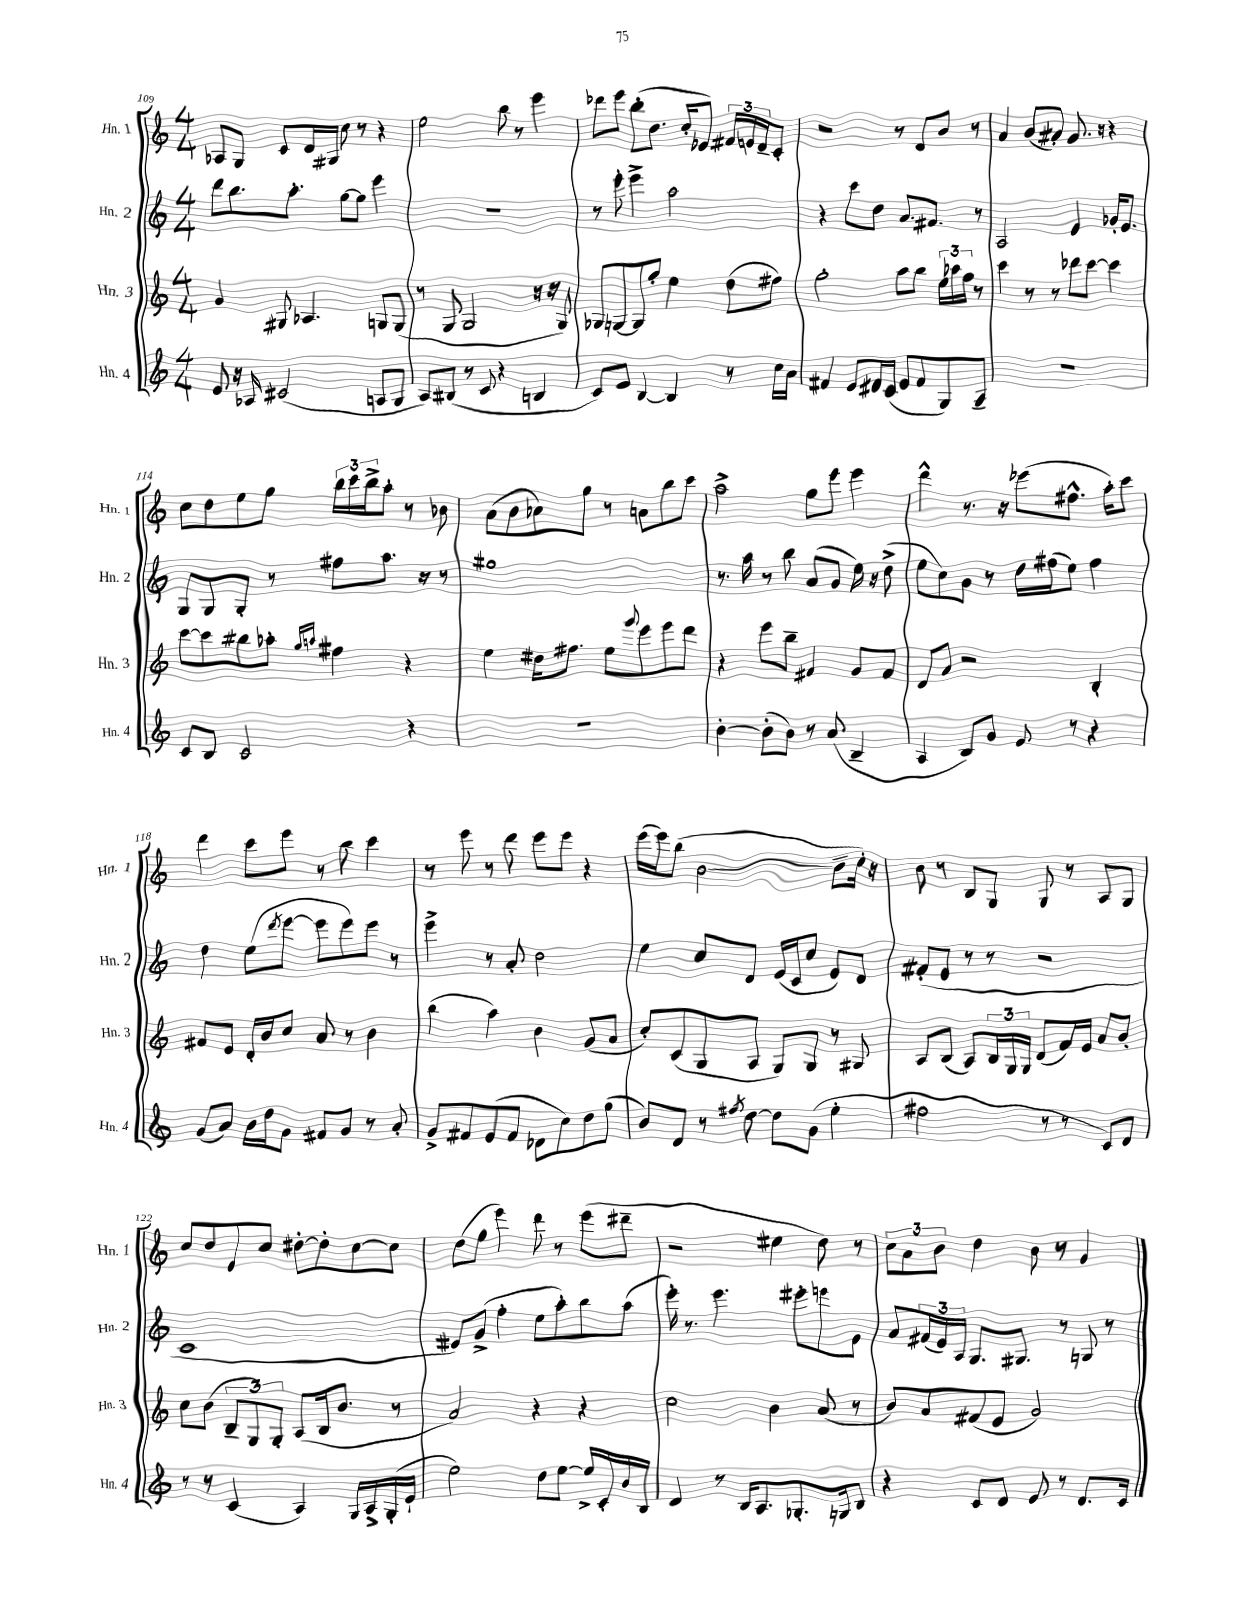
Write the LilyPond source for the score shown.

<<
\new StaffGroup <<
\new Staff = "s0" \with { instrumentName = "Hn. 1" shortInstrumentName = "Hn. 1" } {
    \clef treble \key c \major \numericTimeSignature \time 4/4
    aes8 g8 c'8 d'16 gis16 c''8 r8 r4 |
    e''2 b''8 r8 e'''4 |
    des'''8 e'''8 b''8-.( d''8. c''16-. ees'8) \tuplet 3/2 { fis'16 e'16 d'16-- } c'8-. |
    r2 r8 d'8 b'8 r8 |
    a'4 b'8( ais'8-.) g'8. r16 r4 |
    c''8 d''8 e''8 g''8 \tuplet 3/2 { b''16 c'''16 b''16-> } a''8-. r8 bes'8 |
    a'8( b'8 aes'8) g''8 r8 a'8 b''8 c'''8 |
    a''2-> g''8 e'''8 e'''4 |
    d'''4-^ r8. r16 ees'''8( fis''8.-^ a''16-.) c'''8 |
    d'''4 c'''8 e'''8 r8 b''8 c'''4 |
    r8 e'''8 r8 d'''8 e'''8 e'''8 r4 |
    e'''16( e'''16) b''8( b'2~ b'8-- c''16-.) r16 |
    b'8 r8 b8 g8 g8 r8 a8 g8 |
    c''8 d''8 e'8 c''8 dis''8~-. dis''8-. c''8~ c''8 |
    d''8( g''8 e'''4) d'''8 r8 e'''8( dis'''8-- |
    r2 eis''4 d''8) r8 |
    \tuplet 3/2 { c''8 a'8 b'8 } d''4 b'8 r8 g'4 \bar "|." |
}
\new Staff = "s1" \with { instrumentName = "Hn. 2" shortInstrumentName = "Hn. 2" } {
    \clef treble \key c \major \numericTimeSignature \time 4/4
    d'''8 b''8. a''8.-. g''8~ g''8 e'''4 |
    R1 |
    r8 e'''8-. e'''4-> a''2 |
    r4 c'''8 d''8 a'8. fis'8. r8 |
    a2 e'4 ges'16-. e'8. |
    g8 g8 g8-. r8 fis''8 a''8. r16 r8 |
    gis''1 |
    r8. a''16 r8 b''8 a'8( g'8 e''16) r16 d''8->( |
    e''8 c''8) g'8 r8 d''16 fis''16( e''8) fis''4 |
    d''4 e''8( \acciaccatura { d'''8 } e'''8~ e'''8 e'''8) e'''8 r8 |
    e'''4-> r8 a'8-. d''2 |
    e''4 c''8 d'8 e'16( c'16 c''8 e'8) d'8 |
    fis'8-.( e'8 r8 r8 r2 |
    c'1 |
    eis'8) g'8->( f''4-. e''8 a''8-.) b''8 a''8( |
    e'''16-.) r8. e'''4. eis'''8-. e'''8 e'8 |
    a'8 \tuplet 3/2 { fis'16( e'16) a16 } g8. gis8. r8 g8 r8 \bar "|." |
}
\new Staff = "s2" \with { instrumentName = "Hn. 3" shortInstrumentName = "Hn. 3" } {
    \clef treble \key c \major \numericTimeSignature \time 4/4
    g'4 gis8 aes4. g8 g8( |
    r8 g8 g2 r16 r16 g8) |
    ges8 g8~ g8 g''8-. e''4 d''8( fis''8) |
    g''2-. a''8 b''8 \tuplet 3/2 { e''16 aes''16 f''16 } r8 |
    c'''4 r8 r8 des'''8 c'''8~ c'''4 |
    c'''8~ c'''8 bis''8 aes''8-. \grace { g''16 a''16 } fis''4 r4 |
    e''4 dis''16 fis''8. e''8 \appoggiatura { g'''8 } e'''8 e'''8 d'''8 |
    r4 e'''8 b''8-- fis'4 g'8 fis'8 |
    d'8 a'8 r2 b4-. |
    fis'8 e'8 d'16-. b'16 c''8 a'8 r8 b'4 |
    b''4( a''4) b'4 g'8( a'8 |
    c''8-.) c'8( g8 a8 g8) g8 r8 gis8 |
    a8 b8( a8) \tuplet 3/2 { b16 g16 g16 } d'8( f'16) e'16 a'8 b'8-. |
    c''8 b'8( \tuplet 3/2 { b8-- g8) g8-. } a8( b16 b'8. r8 |
    a'2) r4 r4 |
    c''2 b'4 a'8( r8 |
    b'8) a'8 fis'8( e'8 g'2) \bar "|." |
}
\new Staff = "s3" \with { instrumentName = "Hn. 4" shortInstrumentName = "Hn. 4" } {
    \clef treble \key c \major \numericTimeSignature \time 4/4
    e'8 r16 aes16 cis'2( a8 g8 |
    a8) bis8( r8 c'8 r4 b4 |
    c'8) e'8 b4~ b4 r8 c''16 a'16 |
    fis'4 e'8 dis'16 c'16( e'8 fis'8 g8) a8-- |
    R1 |
    c'8 b8 c'2 r4 |
    R1 |
    b'4~-. b'8-.( b'8) r8 a'8( b4-- |
    a4 b8) g'8 e'8 r8 r4 |
    g'8( a'8) b'16 d''16 g'8 fis'8 g'8 r8 a'8-. |
    g'8-> fis'8 e'8( fis'8 des'8 c''8) d''8 g''8( |
    b'8) d'8 r8 \acciaccatura { fis''8 } d''8~ d''8 g'8( e''4-. |
    fis''2 r8 r8 c'8) d'8 |
    r8 r8 c'4( a4) g16 a16-> g16-.( e'16-! |
    e''2) d''8 e''8~ e''16-> c'16-. b'16 b16 |
    d'4 r8 b16 a8. ges8.-. g16 b8 |
    r4 c'8 d'8 e'8 r8 d'8. c'16 \bar "|." |
}
>>
>>
\layout { \context { \Score currentBarNumber = #109 } }
